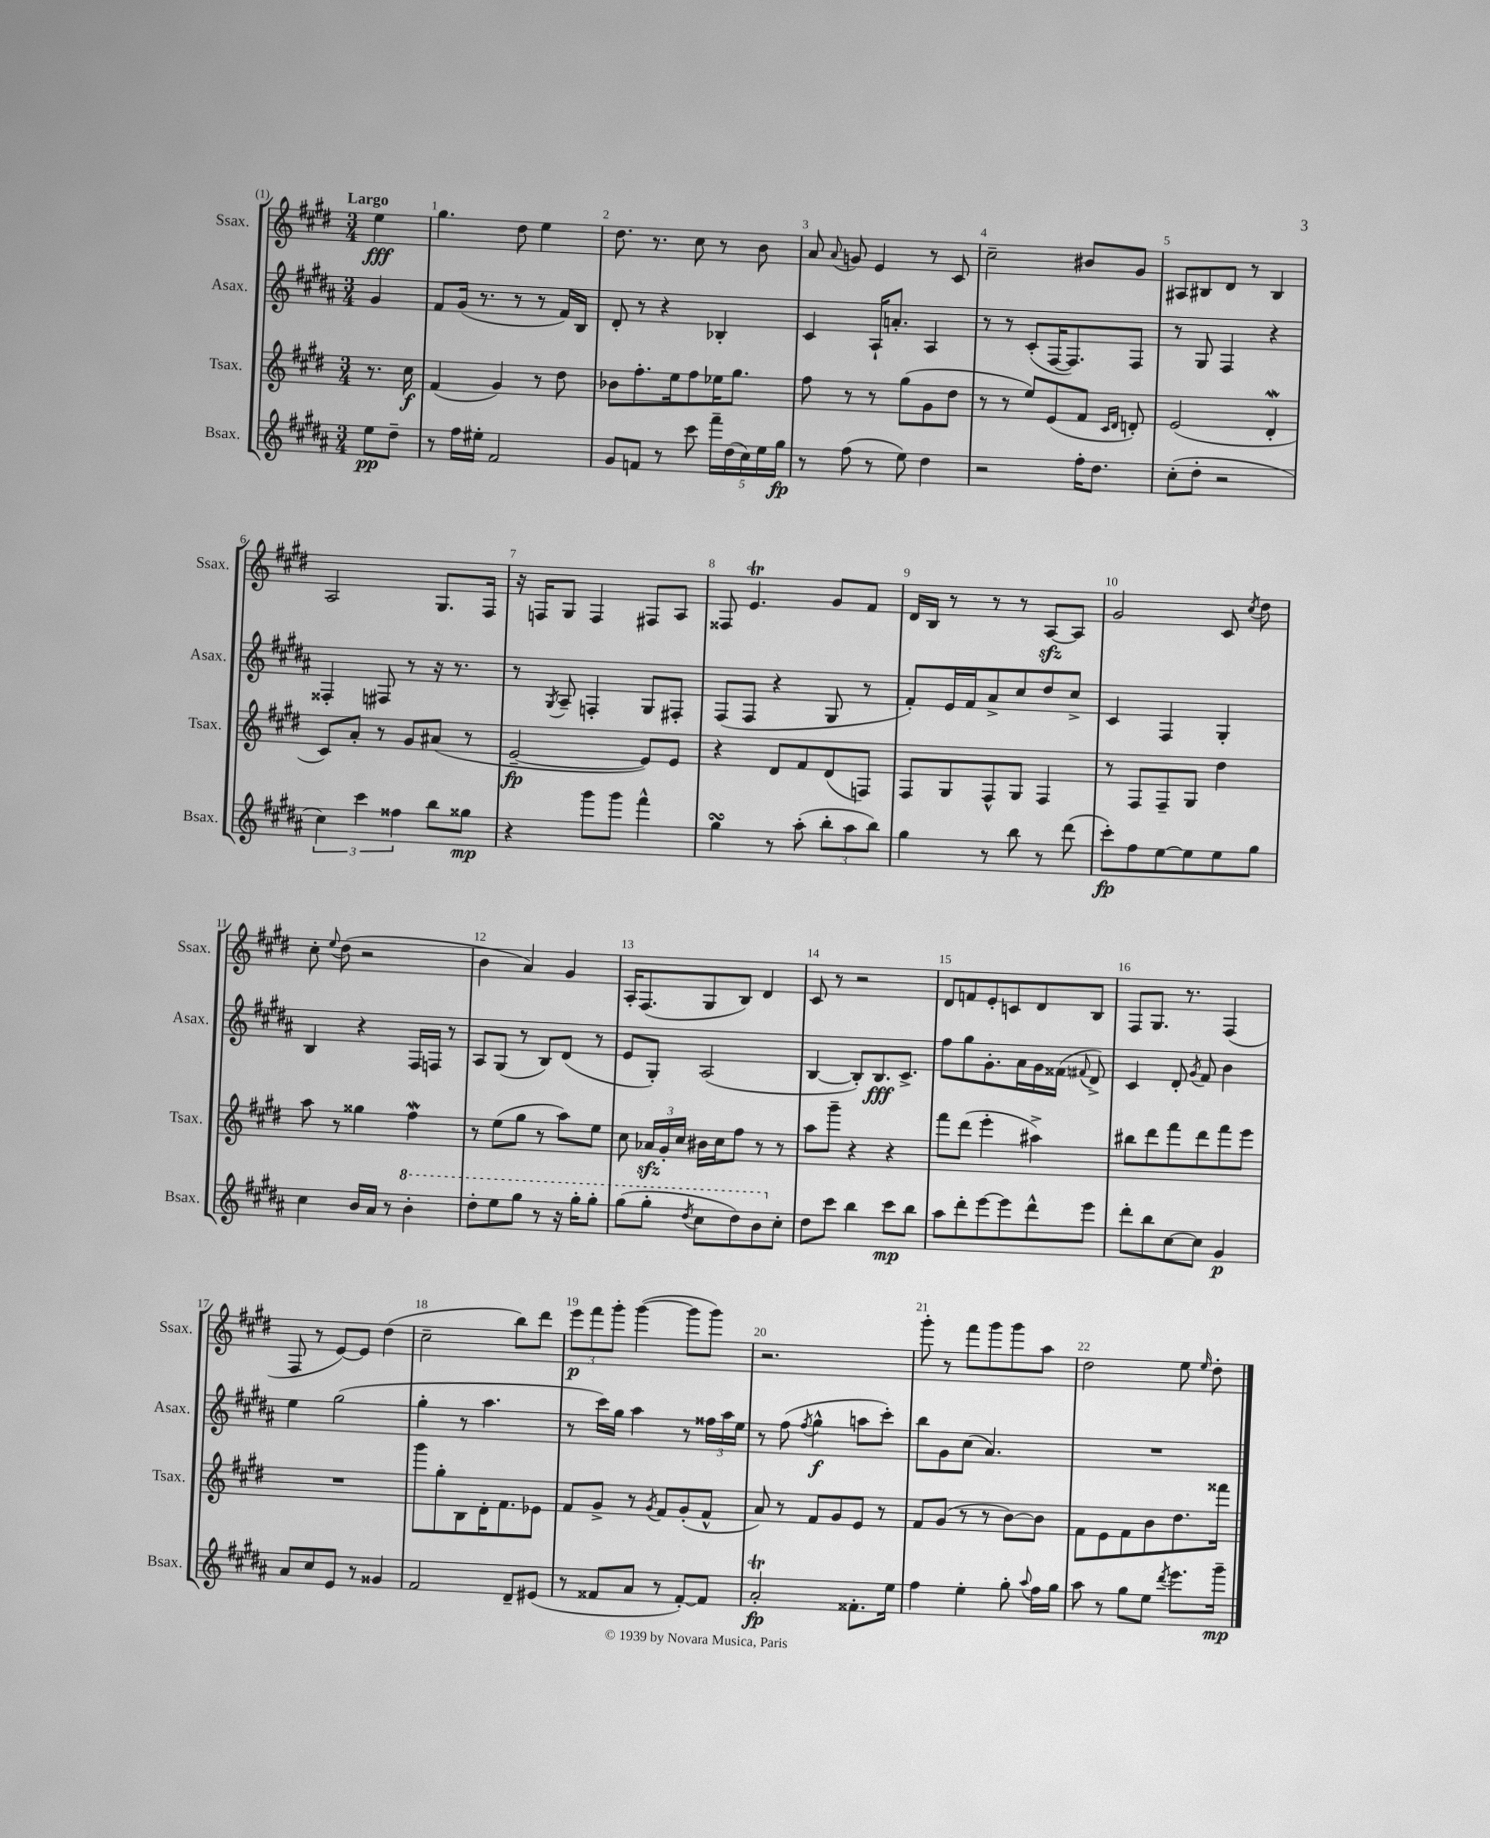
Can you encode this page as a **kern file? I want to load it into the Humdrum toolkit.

**kern	**dynam	**kern	**dynam	**kern	**dynam	**kern	**dynam
*part4	*part4	*part3	*part3	*part2	*part2	*part1	*part1
*staff4	*staff4	*staff3	*staff3	*staff2	*staff2	*staff1	*staff1
*I"Bsax.	*	*I"Tsax.	*	*I"Asax.	*	*I"Ssax.	*
*I'Bsax.	*	*I'Tsax.	*	*I'Asax.	*	*I'Ssax.	*
*clefG2	*	*clefG2	*	*clefG2	*	*clefG2	*
*k[f#c#g#d#a#]	*	*k[f#c#g#d#]	*	*k[f#c#g#d#a#]	*	*k[f#c#g#d#]	*
*M3/4	*	*M3/4	*	*M3/4	*	*M3/4	*
=	=	=	=	=	=	=	=
!	!	!	!	!	!	!LO:TX:a:B:t=Largo	!
8ee\L	pp	8.r	.	4g#/	.	4ee\	fff
8dd#~\J	.	.	.	.	.	.	.
.	.	16cc#\	f	.	.	.	.
=1	=1	=1	=1	=1	=1	=1	=1
8r	.	(4f#/	.	8f#/L	.	4.gg#\	.
16ff#\LL	.	.	.	(16g#/Jk	.	.	.
16ee#X'\JJ	.	.	.	8.r	.	.	.
2f#/	.	4g#/)	.	.	.	.	.
.	.	.	.	8r	.	8dd#\	.
.	.	8r	.	8r	.	4ee\	.
.	.	8dd#\	.	16f#/LL)	.	.	.
.	.	.	.	16B/JJ	.	.	.
=2	=2	=2	=2	=2	=2	=2	=2
8g#/L	.	8b-X\L	.	8d#'/	.	8.dd#\	.
8fn/J	.	8.ff#'\	.	8r	.	.	.
.	.	.	.	.	.	8.r	.
8r	.	.	.	4r	.	.	.
.	.	16ee\k	.	.	.	.	.
8ccc#\	.	8ff#\	.	.	.	8cc#\	.
20fff#~\LL	.	16ee-X\K	.	4B-X'/	.	8r	.
(20dd#\	.	.	.	.	.	.	.
.	.	8.gg#\J	.	.	.	.	.
20cc#\)	.	.	.	.	.	.	.
.	.	.	.	.	.	8b\	.
20ee\	.	.	.	.	.	.	.
20gg#\JJ	fp	.	.	.	.	.	.
=3	=3	=3	=3	=3	=3	=3	=3
8r	.	8ff#\	.	4c#/	.	8a/	.
.	.	.	.	.	.	8qqa/	.
(8ff#\	.	8r	.	.	.	8gn/	.
8r	.	8r	.	16A#`/KL	.	4e/	.
.	.	.	.	8.an'/J	.	.	.
8ee\)	.	(8gg#\L	.	.	.	.	.
4dd#\	.	8g#\	.	4A#/	.	8r	.
.	.	8dd#\J	.	.	.	8c#/	.
=4	=4	=4	=4	=4	=4	=4	=4
2r	.	8r	.	8r	.	2cc#~\	.
.	.	8r	.	8r	.	.	.
.	.	8ee/L)	.	(8c#'/L	.	.	.
.	.	(8e/	.	[16F#/K	.	.	.
.	.	.	.	8.F#/])	.	.	.
16ff#'\KL	.	8f#/J	.	.	.	8b#X/L	.
8.dd#\J	.	.	.	.	.	.	.
.	.	16qqc#/LL	.	.	.	.	.
.	.	16qqd#/JJ	.	.	.	.	.
.	.	8dn'/)	.	8F#/J	.	8g#/J	.
=5	=5	=5	=5	=5	=5	=5	=5
(8cc#'\L	.	(2e/	.	8r	.	8A#X/L	.
8dd#'\J	.	.	.	8G#/	.	8B#X/	.
2r	.	.	.	4F#/	.	8d#/J	.
.	.	.	.	.	.	8r	.
.	.	4d#W'/	.	4r	.	4B#/	.
!!LO:LB:g=z
=6	=6	=6	=6	=6	=6	=6	=6
6cc#\)	.	8c#/L)	.	4F##X'/	.	2A/	.
.	.	8a'/J	.	.	.	.	.
6ccc#\	.	.	.	.	.	.	.
.	.	8r	.	8F#X/	.	.	.
6ff##X\	.	.	.	.	.	.	.
.	.	8g#/L	.	8r	.	.	.
8bb\L	.	(8a#X/J	.	16r	.	8.G#/L	.
.	.	.	.	8.r	.	.	.
8gg##X\J	mp	8r	.	.	.	.	.
.	.	.	.	.	.	16F#/Jk	.
=7	=7	=7	=7	=7	=7	=7	=7
4r	.	[2e~/	fp	8r	.	16r	.
.	.	.	.	.	.	16Fn/KL	.
.	.	.	.	8qG#/	.	.	.
.	.	.	.	8A#~/	.	8G#/J	.
8ggg#\L	.	.	.	4Fn'/	.	4F/	.
8ggg#\J	.	.	.	.	.	.	.
4fff#^^\	.	8e/L])	.	8G#/L	.	8F#X/L	.
.	.	8e/J	.	8F#X'/J	.	8A/J	.
=8	=8	=8	=8	=8	=8	=8	=8
4gg#sSSS\	.	4r	.	(8F#/L	.	8F##X/	.
.	.	.	.	8F#/J	.	4.eT/	.
8r	.	8d#/L	.	4r	.	.	.
(8aa#'\	.	8f#/	.	.	.	.	.
12bb'\L	.	(8d#/	.	8G#/	.	8g#/L	.
12aa#\	.	.	.	.	.	.	.
.	.	8Fn/J)	.	8r	.	8f#/J	.
12bb\J)	.	.	.	.	.	.	.
=9	=9	=9	=9	=9	=9	=9	=9
4gg#\	.	8F#/L	.	8f#'/L)	.	16d#/LL	.
.	.	.	.	.	.	16B/JJ	.
.	.	8G#/	.	16e/L	.	8r	.
.	.	.	.	16f#/J	.	.	.
8r	.	8F#^^/	.	8a#^/	.	8r	.
8bb\	.	8G#/J	.	8cc#/	.	8r	.
8r	.	4F#/	.	8dd#/	.	[8Azz/L	.
(8ddd#\	.	.	.	8cc#^/J	.	8A/J]	.
=10	=10	=10	=10	=10	=10	=10	=10
8ccc#'\L)	fp	8r	.	4c#/	.	2g#/	.
8ff#\	.	8F#/L	.	.	.	.	.
[8ee\	.	8F#~/	.	4F#/	.	.	.
8ee\]	.	8G#/J	.	.	.	.	.
8ee\	.	4dd#\	.	4G#'/	.	8c#/	.
.	.	.	.	.	.	8qcc#/	.
8gg#\J	.	.	.	.	.	8dd#\	.
!!LO:LB:g=z
=11	=11	=11	=11	=11	=11	=11	=11
4cc#\	.	8aa\	.	4B/	.	8cc#'\	.
.	.	.	.	.	.	8qqee/	.
.	.	8r	.	.	.	(8dd#\	.
16b/LL	.	4gg##X\	.	4r	.	2r	.
16a#/JJ	.	.	.	.	.	.	.
8r	.	.	.	.	.	.	.
*8va	*	*	*	*	*	*	*
4bb'\	.	4ff#W\	.	16F#/LL	.	.	.
.	.	.	.	16Fn/JJ	.	.	.
.	.	.	.	8r	.	.	.
=12	=12	=12	=12	=12	=12	=12	=12
8ddd#'\L	.	8r	.	8A#/L	.	4b\	.
8eee\	.	(8ee\L	.	(8G#/J	.	.	.
8ggg#\J	.	8gg#\J	.	8r	.	4a/)	.
8r	.	8r	.	8B/L)	.	.	.
16r	.	8aa\L)	.	(8d#/J	.	4g#/	.
16ggg#'\KL	.	.	.	.	.	.	.
8ggg#'\J	.	8ee\J	.	8r	.	.	.
=13	=13	=13	=13	=13	=13	=13	=13
(8ggg#\L	.	8cc#\	.	8e/L	.	16A'/KL	.
.	.	.	.	.	.	(8.F#/	.
8ggg#'\J	.	24a-Xzz/LL	.	8G#'/J)	.	.	.
.	.	24g#'/	.	.	.	.	.
.	.	24cc#/JJ	.	.	.	.	.
8qddd#/	.	.	.	.	.	.	.
8ccc#\L	.	16b#X\LL	.	(2A#/	.	8G#/	.
.	.	16cc#\J	.	.	.	.	.
8ddd#\)	.	8ff#\J	.	.	.	8B/J)	.
8bb\	.	8r	.	.	.	4d#/	.
*X8va	*	*	*	*	*	*	*
8cc#'\J	.	8r	.	.	.	.	.
=14	=14	=14	=14	=14	=14	=14	=14
8dd#\L	.	8aa\L	.	[4B/	.	8c#/	.
8ccc#\J	.	8ggg#~\J	.	.	.	8r	.
4bb\	.	4r	.	8B'/L])	.	2r	.
.	.	.	.	8.B/	fff	.	.
8ccc#\L	mp	4r	.	.	.	.	.
.	.	.	.	8.c#^/J	.	.	.
8bb\J	.	.	.	.	.	.	.
=15	=15	=15	=15	=15	=15	=15	=15
8aa#\L	.	8fff#\L	.	8ff#\L	.	8d#/L	.
8ddd#'\	.	(8ddd#\J	.	8gg#\	.	8fn/	.
[8eee\	.	4eee'\	.	8.g#'\	.	8e'/	.
8eee\]	.	.	.	.	.	8cn/	.
.	.	.	.	16a#\L	.	.	.
8ddd#^^\	.	4aa#X^\)	.	16g#\	.	8d#/	.
.	.	.	.	(16f##X\JJ	.	.	.
.	.	.	.	8qqf#X/	.	.	.
8eee\J	.	.	.	8d#^/)	.	8B/J	.
=16	=16	=16	=16	=16	=16	=16	=16
8ddd#'\L	.	8bb#X\L	.	4c#/	.	8F#/L	.
8bb\	.	8ddd#\	.	.	.	8.G#/J	.
[8cc#\	.	8fff#\	.	8d#'/	.	.	.
.	.	.	.	.	.	8.r	.
.	.	.	.	8qg#/	.	.	.
8cc#\J]	.	8ddd#\	.	8f#/	.	.	.
4g#/	p	8fff#\	.	4b\	.	(4F#/	.
.	.	8eee\J	.	.	.	.	.
!!LO:LB:g=z
=17	=17	=17	=17	=17	=17	=17	=17
8a#/L	.	2.r	.	4ee\	.	8F#/	.
8cc#/	.	.	.	.	.	8r	.
8e/J	.	.	.	(2gg#\	.	[8e/L)	.
8r	.	.	.	.	.	8e/J]	.
4g##X/	.	.	.	.	.	(4dd#\	.
=18	=18	=18	=18	=18	=18	=18	=18
2f#/	.	8ggg#\L	.	4gg#'\	.	2cc#~\	.
.	.	8gg#'\	.	.	.	.	.
.	.	8B\	.	8r	.	.	.
.	.	16d#'\K	.	4.aa#\	.	.	.
.	.	8.f#\	.	.	.	.	.
8d#~/L	.	.	.	.	.	8bb\L)	.
(8e#X/J	.	8e-X\J	.	.	.	8ddd#\J	.
=19	=19	=19	=19	=19	=19	=19	=19
8r	.	8f#/L	.	8r	.	12eee\L	p
.	.	.	.	.	.	12fff#\	.
8f##X/L	.	8g#^/J	.	16ccc#\LL)	.	.	.
.	.	.	.	.	.	12ggg#'\J	.
.	.	.	.	16gg#\JJ	.	.	.
8a#/J	.	8r	.	4aa#\	.	([4ggg#\	.
.	.	8qg#/	.	.	.	.	.
8r	.	8f#/L	.	.	.	.	.
[8f##'/L)	.	(8g#'/	.	8r	.	8ggg#\L]	.
8f##/J]	.	8f#^^/J	.	24ff##X\LL	.	8ggg#\J)	.
.	.	.	.	24aa#\	.	.	.
.	.	.	.	24ee\JJ	.	.	.
=20	=20	=20	=20	=20	=20	=20	=20
2a#t'/	fp	8a/)	.	8r	.	2.r	.
.	.	8r	.	(8ff#\	.	.	.
.	.	.	.	8qff#/	.	.	.
.	.	8f#/L	.	4gg#^^\	f	.	.
.	.	8g#/	.	.	.	.	.
8.f##X'\L	.	8e/J	.	8aan\L	.	.	.
.	.	8r	.	8ccc#'\J)	.	.	.
16ee\Jk	.	.	.	.	.	.	.
=21	=21	=21	=21	=21	=21	=21	=21
4ff#\	.	8f#/L	.	8bb\L	.	8ggg#'\	.
.	.	(8g#/J	.	8g#\	.	8r	.
4ee'\	.	8r	.	(8cc#\J	.	8fff#\L	.
.	.	8r	.	4.a#/)	.	8ggg#\	.
8gg#'\	.	[8b\L)	.	.	.	8ggg#\	.
8qqaa#/	.	.	.	.	.	.	.
16ff#\LL	.	8b\J]	.	.	.	8aa\J	.
16gg#\JJ	.	.	.	.	.	.	.
=22	=22	=22	=22	=22	=22	=22	=22
8aa#\	.	8f#\L	.	2.r	.	2dd#\	.
8r	.	8e\	.	.	.	.	.
8gg#\L	.	8f#\	.	.	.	.	.
8ee\J	.	8b\	.	.	.	.	.
8qddd#/	.	.	.	.	.	.	.
8.eee\L	.	8.dd#\	.	.	.	8ee\	.
.	.	.	.	.	.	16qqee/	.
.	.	.	.	.	.	8dd#'\	.
16ggg#~\Jk	mp	16fff##X\Jk	.	.	.	.	.
==	==	==	==	==	==	==	==
*-	*-	*-	*-	*-	*-	*-	*-
